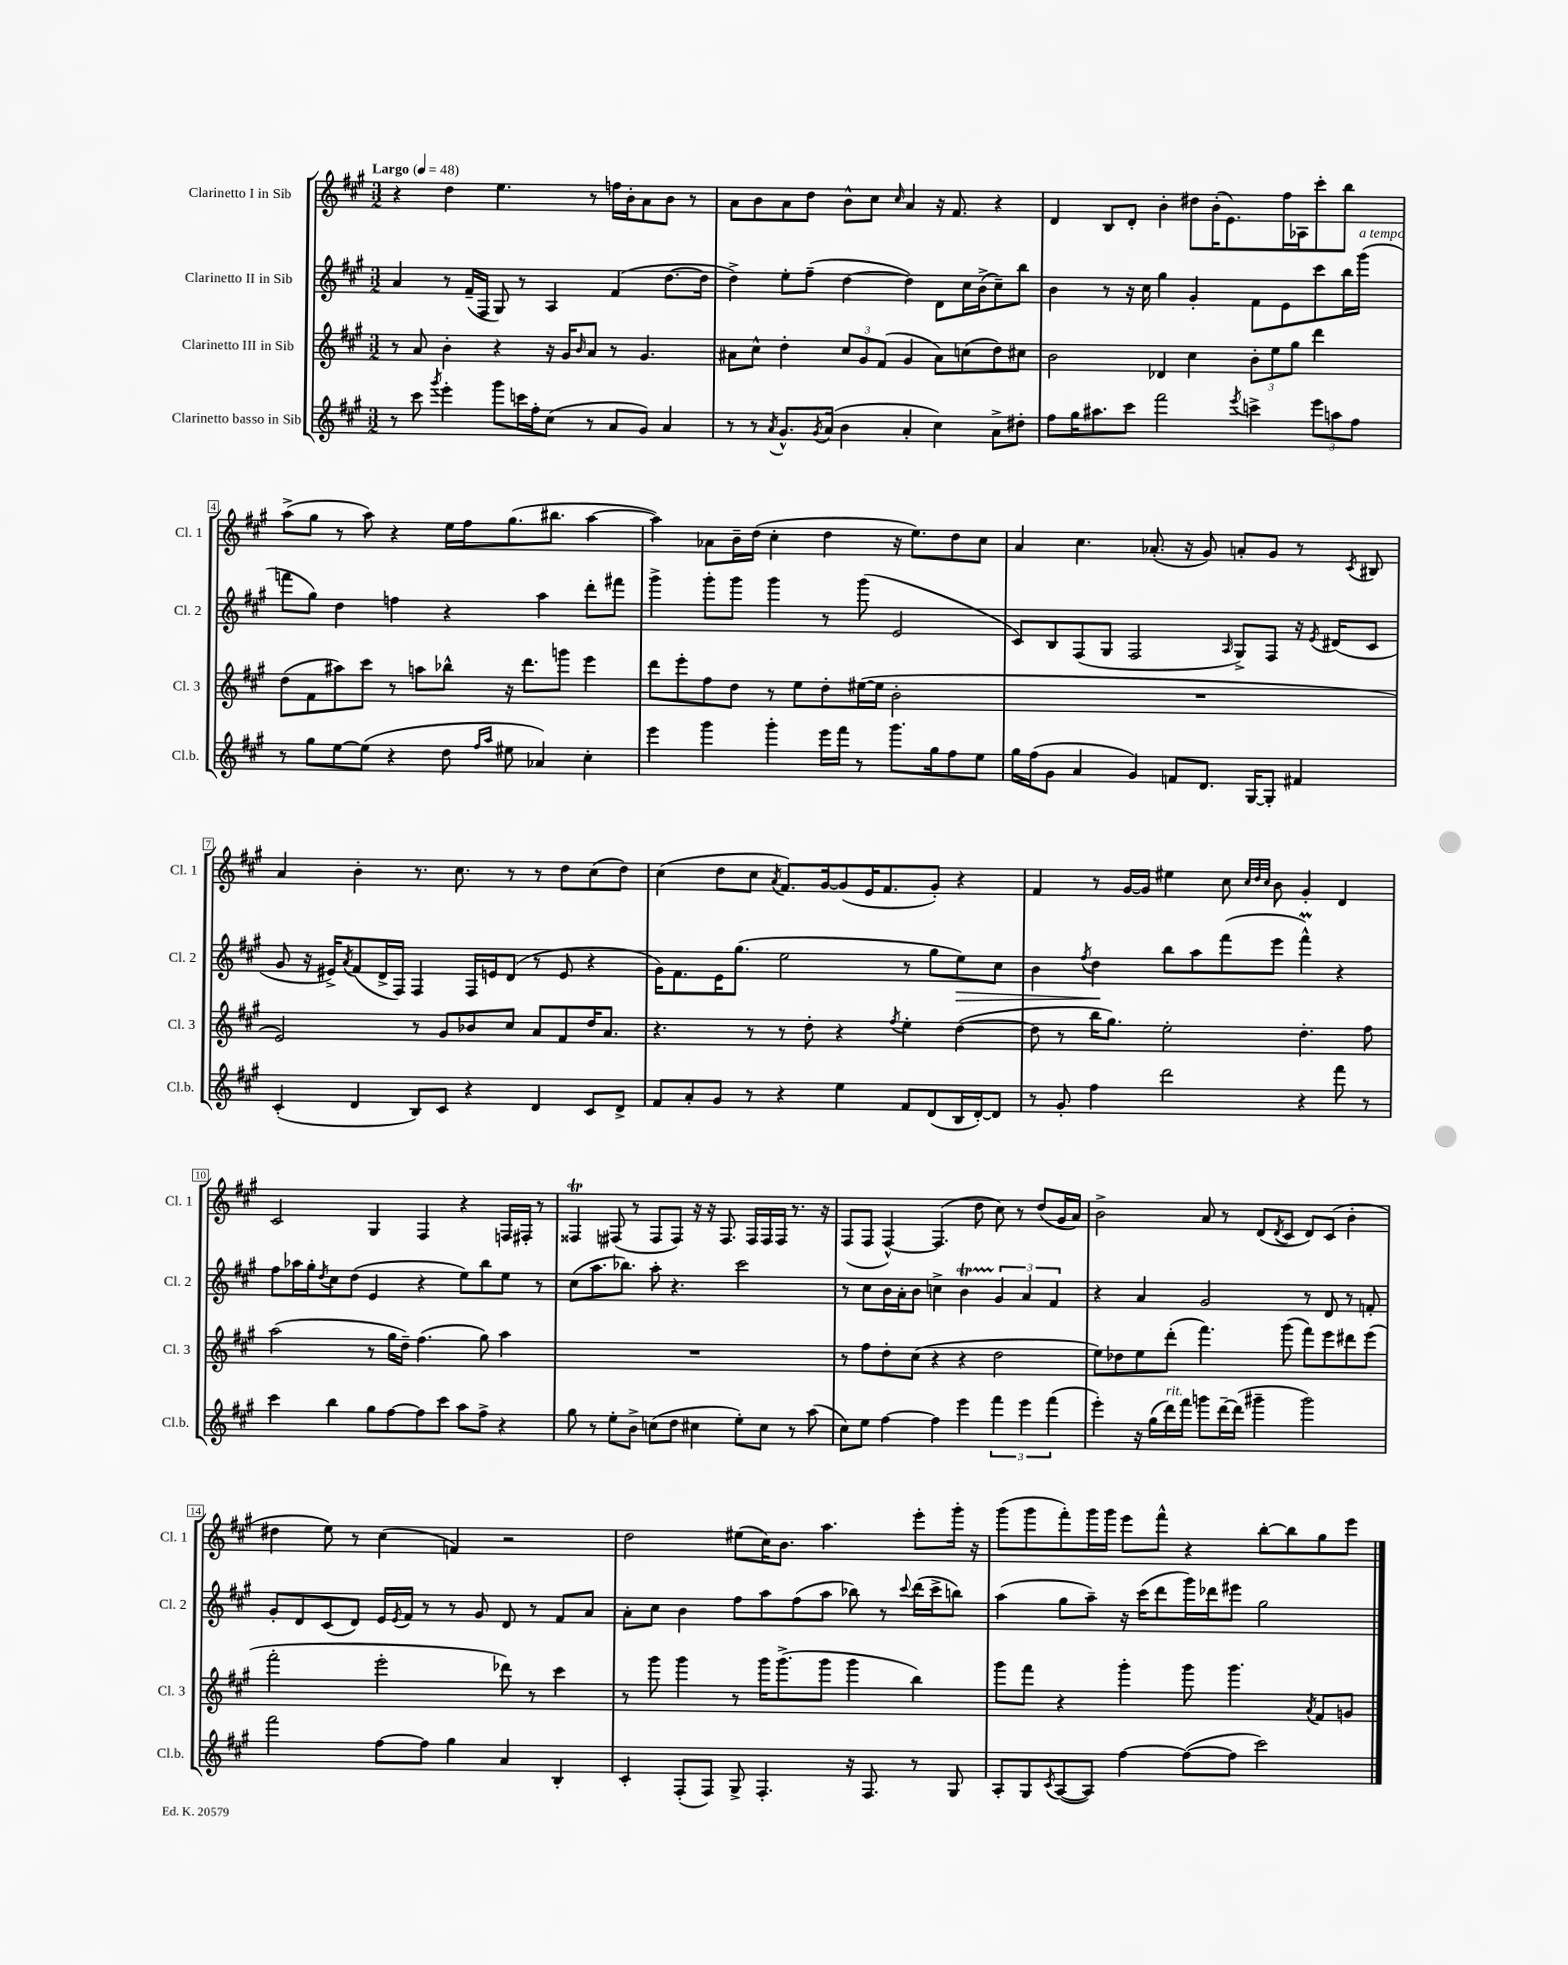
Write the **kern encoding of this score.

**kern	**kern	**kern	**dynam	**kern
*part4	*part3	*part2	*part2	*part1
*staff4	*staff3	*staff2	*staff2	*staff1
*I"Clarinetto basso in Sib	*I"Clarinetto III in Sib	*I"Clarinetto II in Sib	*	*I"Clarinetto I in Sib
*I'Cl.b.	*I'Cl. 3	*I'Cl. 2	*	*I'Cl. 1
*clefG2	*clefG2	*clefG2	*	*clefG2
*k[f#c#g#]	*k[f#c#g#]	*k[f#c#g#]	*	*k[f#c#g#]
*M3/2	*M3/2	*M3/2	*	*M3/2
*MM48	*MM48	*MM48	*	*MM48
=1	=1	=1	=1	=1
!	!	!	!	!LO:TX:a:B:t=Largo
8r	8r	4a/	.	4r
8ccc#\	8a/	.	.	.
8qggg#/	.	.	.	.
4eee'\	4b'\	8r	.	4dd\
.	.	(16f#~/LL	.	.
.	.	16F#/JJ	.	.
8ggg#\L	4r	8G#/)	.	4.ee\
16cccn\L	.	8r	.	.
16ff#'\J	.	.	.	.
(8cc#\J	16r	4A/	.	.
.	16g#/KL	.	.	.
.	16qqb/	.	.	.
8r	8a/J	.	.	8r
8a/L	8r	(4f#/	.	16ffn\LL
.	.	.	.	16b'\J
8g#/J)	4.g#/	.	.	8a\
4a/	.	[8.dd\L	.	8b\J
.	.	.	.	8r
.	.	16dd\Jk]	.	.
=2	=2	=2	=2	=2
8r	8a#X\L	4dd^\)	.	8a\L
8r	8cc#^^\J	.	.	8b\
8qa/	.	.	.	.
8.g#^^/L	4dd'\	8ee'\L	.	8a\
.	.	(8ff#~\J	.	8dd\J
8qg#/	.	.	.	.
(16a/Jk	.	.	.	.
4b\	12cc#/L	[4dd\	.	8b^^\L
.	12g#/	.	.	.
.	.	.	.	8cc#\J
.	(12f#/J	.	.	.
.	.	.	.	16qqcc#/
4a'/	4g#/	4dd\])	.	4a/
4cc#\)	8a#\L)	8d\L	.	16r
.	.	.	.	8.f#/
.	(8ccn\	16cc#\L	.	.
.	.	(16b^\J	.	.
8a^\L	8dd\)	8cc#~\)	.	4r
8dd#X'\J	8cc#X\J	8bb\J	.	.
=3	=3	=3	=3	=3
8ff#\L	2b\	4b\	.	4d/
16gg#\K	.	.	.	.
8.aa#X\	.	.	.	.
.	.	8r	.	8B/L
8ccc#\J	.	16r	.	8d'/J
.	.	16cc#\	.	.
2fff#\	4d-X/	4gg#\	.	4b'\
.	4cc#\	4g#'/	.	8dd#X\L
.	.	.	.	(16b'\K
.	.	.	.	8.e\)
8qeee/	.	.	.	.
4cccn^\	12b'\L	8f#\L	.	.
.	12ee\	.	.	.
.	.	8e\	.	16ff#\L
.	12gg#\J	.	.	.
.	.	.	.	16A-X\J
12eee\L	4ddd\	8ccc#\	.	8ccc#'\
12aan\	.	.	.	.
.	.	16bb\L	.	8bb\J
12ff#\J	.	.	.	.
!	!	!LO:TX:a:i:t=a tempo	!	!
.	.	(16ggg#\JJ	.	.
!!LO:LB:g=z
=4	=4	=4	=4	=4
8r	(8dd\L	8fffn\L	.	(8aa^\L
8gg#\L	8f#\	8gg#\J)	.	8gg#\J
[8ee\	8aa#X\)	4dd\	.	8r
(8ee\J]	8ccc#\J	.	.	8aa\)
4r	8r	4ffn\	.	4r
.	8aan\L	.	.	.
8dd\	8bb-X^^\J	4r	.	16ee\LL
.	.	.	.	16ff#\J
16qqff#/LL	.	.	.	.
16qqaa/JJ	.	.	.	.
8ee#X\	16r	.	.	(8.gg#\
.	8.ddd\L	.	.	.
4a-X/)	.	4aa\	.	.
.	.	.	.	8.bb#X\J
.	8gggn\J	.	.	.
4cc#'\	4eee\	8ddd'\L	.	[4aa\
.	.	8fff#X\J	.	.
=5	=5	=5	=5	=5
4eee\	8ddd\L	4ggg#^\	.	4aa\])
.	8eee'\	.	.	.
4ggg#\	8ff#\	8ggg#'\L	.	8a-X\L
.	8dd\J	8ggg#\J	.	16b~\L
.	.	.	.	(16dd\JJ
4ggg#'\	8r	4ggg#\	.	4cc#'\
.	8ee\L	.	.	.
16eee\LL	8dd'\	8r	.	4dd\
16fff#\JJ	.	.	.	.
8r	([16ee#X\L	(8ggg#\	.	.
.	16ee#\JJ]	.	.	.
8.ggg#\L	2b'\	2e/	.	16r
.	.	.	.	8.ee\L)
16gg#\k	.	.	.	.
8ff#\	.	.	.	8dd\
8ee\J	.	.	.	8cc#\J
=6	=6	=6	=6	=6
16gg#\LL	1.r	8c#/L)	.	4a/
(16ff#\J	.	.	.	.
8g#\J	.	8B/	.	.
4a/	.	(8F#/	.	4.cc#\
.	.	8G#/J	.	.
4g#/)	.	2F#/	.	.
.	.	.	.	(8.a-X'/
8fn/L	.	.	.	.
.	.	.	.	16r
8.d/J	.	.	.	8g#/)
.	.	16qqA/	.	.
.	.	8G#^/L)	.	8an'/L
[16G#/KL	.	.	.	.
8G#'/J]	.	8F#/J	.	8g#/J
4f#X/	.	16r	.	8r
.	.	8qe/	.	.
.	.	(16d#X/KL	.	.
.	.	.	.	8qc#/
.	.	8c#/J	.	8B#X/
!!LO:LB:g=z
=7	=7	=7	=7	=7
(4c#'/	2e/)	8g#/	.	4a/
.	.	16r	.	.
.	.	16e#X^/KL)	.	.
.	.	8qa/	.	.
4d/	.	(8f#/	.	4b'\
.	.	16d^/L	.	.
.	.	16F#/JJ)	.	.
8B/L)	8r	4F#/	.	8.r
8c#/J	8g#/L	.	.	.
.	.	.	.	8.cc#\
4r	8b-X/	16F#/LL	.	.
.	.	16en/J	.	.
.	8cc#/J	(8d/J	.	8r
4d/	8a/L	8r	.	8r
.	8f#/	8e/	.	8dd\L
8c#/L	16dd/K	4r	.	(8cc#\
.	8.a/J	.	.	.
8d^/J	.	.	.	8dd\J)
=8	=8	=8	=8	=8
8f#/L	4.r	16g#\KL)	.	(4cc#\
.	.	8.f#\	.	.
8a'/	.	.	.	.
8g#/J	.	16e\K	.	8dd\L
.	.	(8.gg#\J	.	.
8r	8r	.	.	8cc#\J
.	.	.	.	8qa/
4r	8r	2ee\	.	8.f#/L)
.	8dd'\	.	.	.
.	.	.	.	[16g#/k
4ee\	4r	.	.	(8g#/]
.	.	.	.	16e/K
.	.	.	.	8.f#/
.	8qff#/	.	.	.
8f#/L	4ee'\	8r	.	.
(8d/	.	8gg#\L	.	8g#'/J)
!	!	!	!LO:HP:b	!
16B/L	([4dd\	8ee\)	>	4r
[16d'/J)	.	.	.	.
8d/J]	.	8cc#\J	.	.
=9	=9	=9	=9	=9
8r	8dd\]	4b\	.	4f#/
8g#'/	8r	.	.	.
.	.	8qff#/	.	.
4ff#\	16bb\KL	4dd\	.	8r
.	8.gg#\J)	.	.	.
.	.	.	.	[16g#/LL
.	.	.	.	16g#/JJ]
2ddd\	2ee'\	8bb\L	]	4ee#X\
.	.	8aa\	.	.
.	.	(8fff#\	.	8cc#\
.	.	.	.	32qqcc#/LLL
.	.	.	.	32qqdd/
.	.	.	.	32qqcc#/JJJ
.	.	8eee\J	.	8b\
4r	4.dd'\	4fff#M^^\)	.	4g#'/
8fff#\	.	4r	.	4d/
8r	8ff#\	.	.	.
!!LO:LB:g=z
=10	=10	=10	=10	=10
4ccc#\	(2aa\	8ff#\L	.	2c#/
.	.	16aa-X\L	.	.
.	.	16gg#'\J	.	.
.	.	8qdd/	.	.
4bb\	.	8cc#\	.	.
.	.	(8dd\J	.	.
8gg#\L	8r	4e/	.	4G#/
[8ff#\	16gg#\LL	.	.	.
.	16dd~\JJ)	.	.	.
8ff#\]	(4.ff#\	4r	.	4F#/
8ccc#\J	.	.	.	.
8aa\L	.	8ee\L)	.	4r
8ff#^\J	8gg#\)	8bb\	.	.
4r	4aa\	8ee\J	.	16Fn/LL
.	.	.	.	16F#X'/JJ
.	.	8r	.	8r
=11	=11	=11	=11	=11
8gg#\	1.r	(8cc#\L	.	4F##Xt/
8r	.	8.aa\	.	.
8ee'\L	.	.	.	(8F#X/
.	.	8.bb-X\J)	.	.
8b^\J	.	.	.	8r
(8ccn\L	.	8aa'\	.	8F#/L
8dd\J	.	4.r	.	8F#/J)
4cc#X\	.	.	.	16r
.	.	.	.	16r
.	.	.	.	8.F#/
8ee'\L)	.	2ccc#\	.	.
.	.	.	.	16F#/LL
8cc#\J	.	.	.	16F#/
.	.	.	.	16F#/JJ
8r	.	.	.	8.r
(8aa\	.	.	.	.
.	.	.	.	16r
=12	=12	=12	=12	=12
8cc#\L)	8r	8r	.	(8F#/L
8ee\J	8ff#\L	8cc#\L	.	8F#/J
[4ff#\	8dd'\	16b\L	.	[4F#^^/)
.	.	16a'\J	.	.
.	(8cc#\J	8b\J	.	.
4ff#\]	4r	4ccn^\	.	(4.F#/]
4eee\	4r	4bT\	.	.
.	.	.	.	8dd\
6fff#\	2dd\	6g#/	.	8cc#\)
.	.	.	.	8r
6eee\	.	6a/	.	.
.	.	.	.	(8dd/L
(6fff#\	.	6f#/	.	.
.	.	.	.	16g#/L
.	.	.	.	16a/JJ)
=13	=13	=13	=13	=13
4eee'\)	8ee\L)	4r	.	2b^\
.	8dd-X\	.	.	.
16r	8ee\	4a/	.	.
(16gg#\LL	.	.	.	.
!LO:TX:a:i:t=rit.	!	!	!	!
16ddd\)	(8ddd'\J	.	.	.
16fff#\JJ	.	.	.	.
8gggn\L	4.fff#\)	2g#/	.	8a/
[16ddd~\L	.	.	.	8r
(16ddd\JJ]	.	.	.	.
4ggg#X~\	.	.	.	(8d/L
.	.	.	.	8qd/
.	(8ggg#\	.	.	8c#/J
2ggg#\)	8fff#\L)	8r	.	8d/L)
.	8eee\	8d/	.	(8c#/J
.	8ddd#X\	8r	.	4b'\
.	(8eee\J	8fn'/	.	.
!!LO:LB:g=z
=14	=14	=14	=14	=14
2fff#\	2fff#'\	8g#'/L	.	4dd#X\
.	.	8d/	.	.
.	.	(8c#/	.	8ee\)
.	.	8d/J)	.	8r
[8ff#\L	2eee'\	16e/LL	.	(4cc#\
.	.	8qe/	.	.
.	.	16f#/JJ	.	.
8ff#\J]	.	8r	.	.
4gg#\	.	8r	.	4fn/)
.	.	8g#/	.	.
4a/	8ddd-X\)	8d/	.	2r
.	8r	8r	.	.
4B'/	4ccc#\	8f#/L	.	.
.	.	8a/J	.	.
=15	=15	=15	=15	=15
4c#'/	8r	8a'\L	.	2dd\
.	8ggg#\	8cc#\J	.	.
(8F#'/L	4ggg#\	4b\	.	.
8F#/J)	.	.	.	.
8G#^/	8r	8ff#\L	.	(8ee#X\L
4.F#'/	16ggg#\KL	8aa\	.	16cc#\K)
.	(8.ggg#^\	.	.	8.b\J
.	.	(8ff#\	.	.
.	8ggg#\J	8aa\J	.	4.aa\
16r	4ggg#\	8bb-X\)	.	.
8.F#/	.	.	.	.
.	.	8r	.	.
.	.	8qqccc#/	.	.
8r	4bb\)	(16ddd\LL	.	8eee'\L
.	.	16ccc#^\J	.	.
8G#/	.	8bbn\J)	.	16ggg#'\Jk
.	.	.	.	16r
=16	=16	=16	=16	=16
8A'/L	8ggg#\L	(4aa\	.	(8ggg#\L
8G#/	8fff#\J	.	.	8ggg#\
8qc#/	.	.	.	.
([8A/	4r	8gg#\L	.	8fff#'\)
8A/J])	.	8aa~\J)	.	16ggg#\L
.	.	.	.	16ggg#\JJ
[4ff#\	4ggg#'\	16r	.	8eee\L
.	.	(16ccc#\KL	.	.
.	.	8ddd\	.	8fff#^^\J
(8ff#\L_	8ggg#\	16ggg#\L)	.	4r
.	.	16ddd-X\J	.	.
8ff#\J]	4.ggg#\	8eee#X\J	.	.
2ccc#\)	.	2gg#\	.	[8bb'\L
.	.	.	.	8bb\]
.	8qa/	.	.	.
.	8f#/L	.	.	8gg#\
.	8gn/J	.	.	8eee\J
==	==	==	==	==
*-	*-	*-	*-	*-
